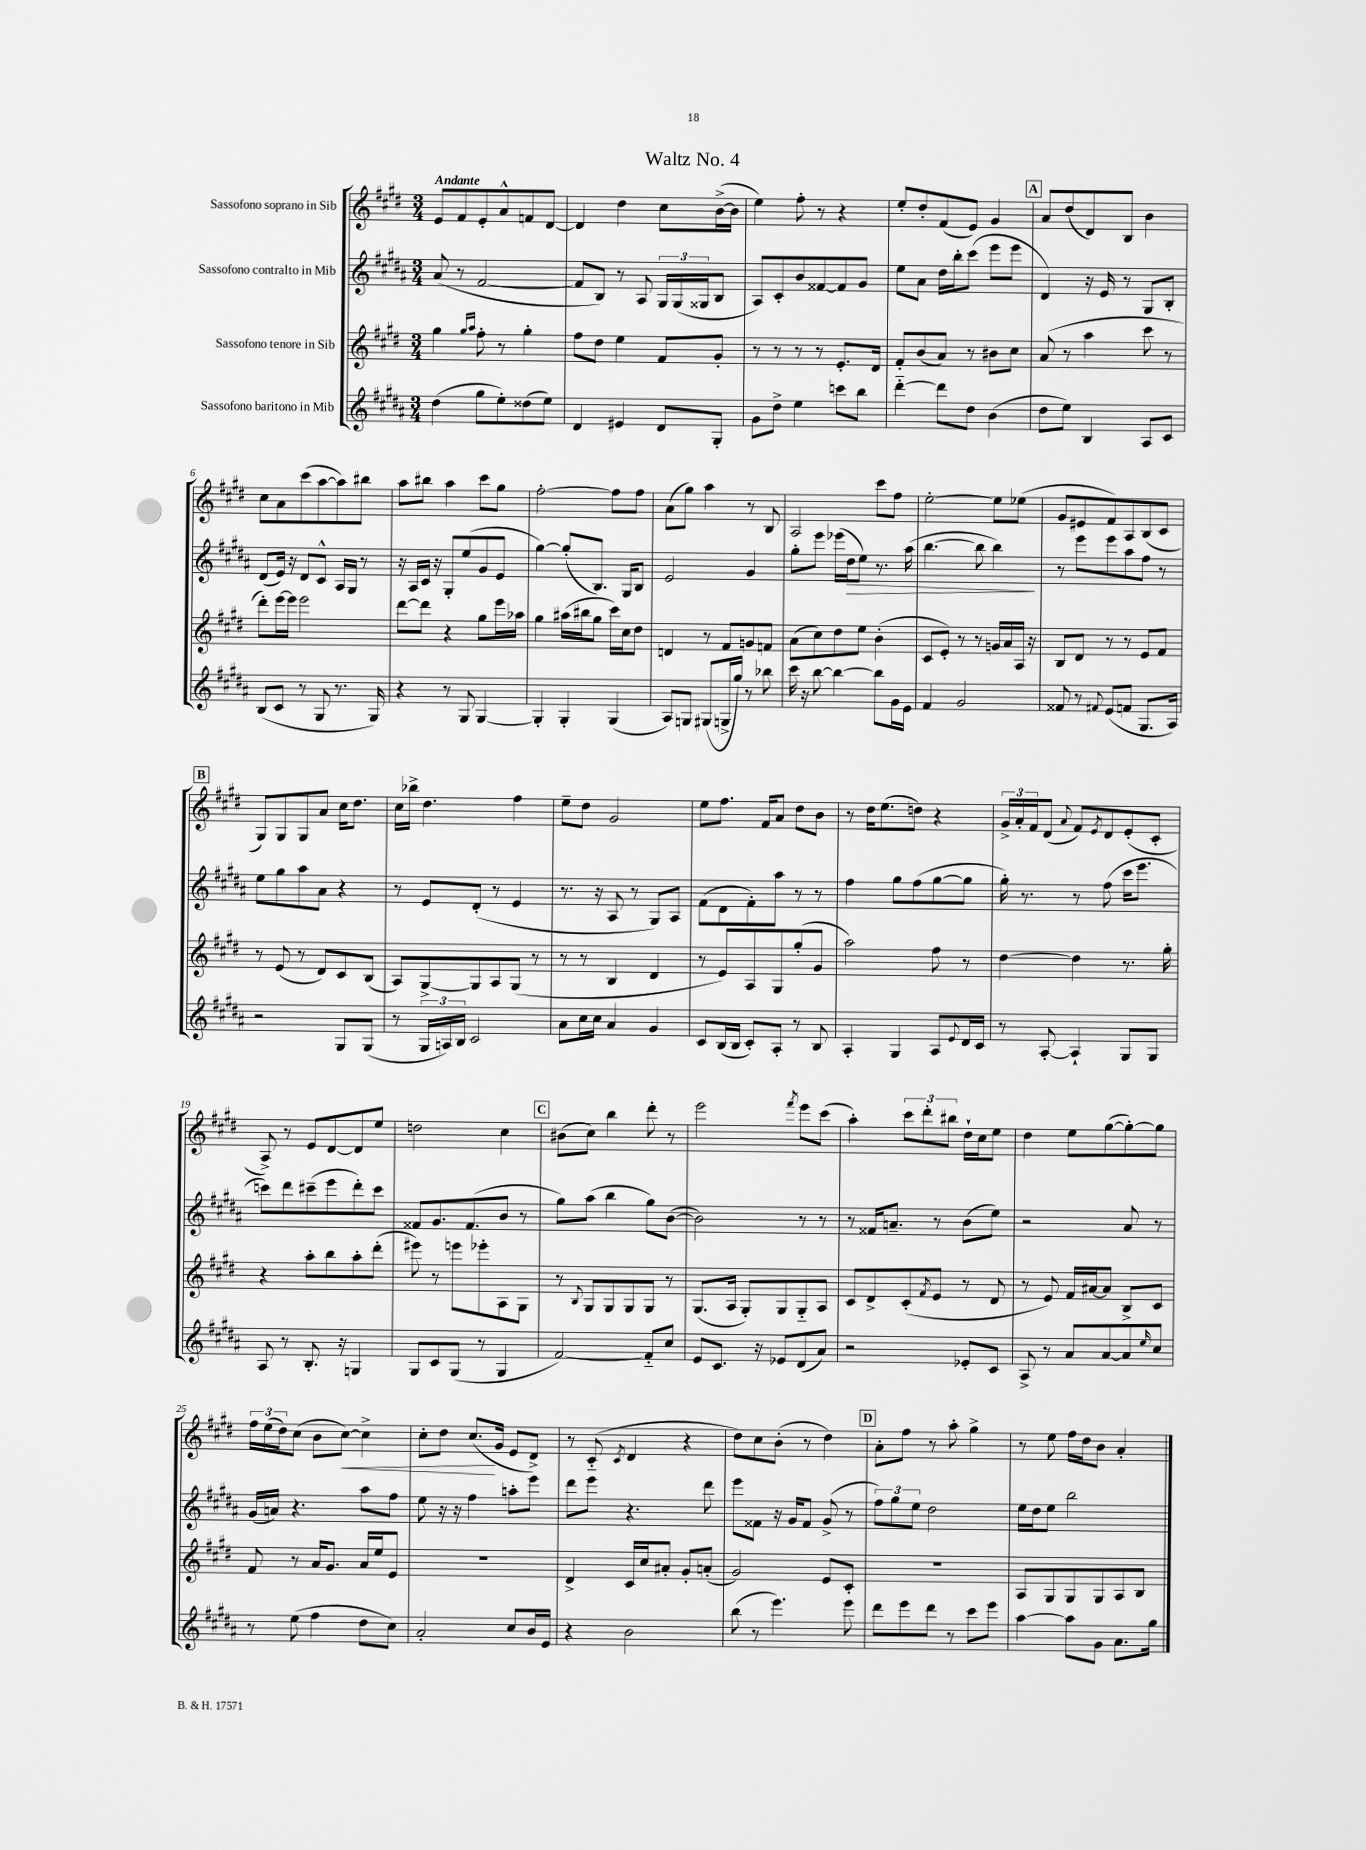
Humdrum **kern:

**kern	**kern	**kern	**kern
*staff4	*staff3	*staff2	*staff1
*clefG2	*clefG2	*clefG2	*clefG2
*k[f#c#g#d#a#]	*k[f#c#g#d#]	*k[f#c#g#d#a#]	*k[f#c#g#d#]
*M3/4	*M3/4	*M3/4	*M3/4
(4dd#	4gg#	(8a#	8e
.	.	8r	8f#
.	16qqgg#	.	.
.	16qqaa	.	.
8gg#	8ff#'	[2f#	8e'
8ee')	8r	.	8a^^
(8dd##	4gg#'	.	8f
8ee)	.	.	[8d#
=	=	=	=
4d#	8ff#	8f#]	4d#]
.	8dd#	8B)	.
4e#	4ee	8r	4dd#
.	.	8A#	.
8d#	8f#	24G#	8cc#
.	.	(24G#	.
.	.	24G##	.
8G#'	8g#'	8B	([16b^
.	.	.	16b]
=	=	=	=
8g#	8r	8A#)	4ee)
8dd#^	8r	8c#'	.
4ee	8r	8b	8ff#'
.	8r	[8f##	8r
8ccc	8.e'	8f##]	4r
8bb	.	8g#	.
.	16d#	.	.
=	=	=	=
[4ddd#'~	8f#'	8ee	8ee'
.	(8b	8a#	8dd#'
8ddd#]	8a)	16dd#	(8f#
.	.	16bb'	.
8dd#	8r	(8ccc#	8e)
(4b	8b#	8eee	4g#
.	8cc#	8eee	.
=	=	=	=
8dd#	(8a	4d#)	8a
8ee)	8r	.	(8dd#
4B	4aa	16r	8d#)
.	.	16e	.
.	.	8r	8B
8A#	8ccc#	8G#	4b
8c#	8r	8B'	.
=	=	=	=
(8B	8ddd#')	(8d#	8cc#
8c#	[16eee	16e)	8a
.	16eee]	16r	.
8r	2eee	8d#	(8ccc#
8G#	.	8c#^^	[8aa
8.r	.	16A#	8aa])
.	.	16G#	.
.	.	8r	8bb#
16G#)	.	.	.
=	=	=	=
4r	[8ddd#	16r	8aa
.	.	16A#	.
.	8ddd#]	16c#	8bb#
.	.	16r	.
8r	4r	8G#'	4aa
8G#	.	(8ee	.
[4G#	8gg#	8g#	8ccc#
.	16eee	8e	8gg#
.	16aa-	.	.
=	=	=	=
4G#']	4gg#	[4gg#)	[2ff#'
4G#'	(16aa#	(8gg#']	.
.	16bb#	.	.
.	8gg#	8.B)	.
(4G#	16ccc#)	.	8ff#]
.	16cc#	16G#	.
.	8dd#	8B	8ff#
=	=	=	=
8A#)	4d	2e	(8a
8G	.	.	8gg#)
(8G#	8r	.	4aa
16G^	8f#	.	.
16gg#)	.	.	.
8r	8g	4g#	8r
8bb-	8f	.	8B
=	=	=	=
16ccc#	(8a	8gg#'	2A
16r	.	.	.
[8bb	8cc#)	8eee	.
4bb_	8dd#	(16eee-	.
.	.	16dd#	.
.	8ee	8ee)	.
8bb]	(4b'	8.r	8ccc#
16g#	.	.	8ff#
16e	.	(16aa#	.
=	=	=	=
4f#	8c#	[4.bb	[2ee'
.	8e')	.	.
2g#	8r	.	.
.	8r	8bb]	.
.	16g	4bb)	8ee]
.	16a	.	.
.	16A	.	(8ee-
.	16r	.	.
=	=	=	=
8f##	8B	8r	8g#
8r	8d#	8eee	8e#
8qqf#	.	.	.
(8e	8r	8eee	8f#)
8f	8r	8aa#	8A
8.G#	8e	8ff#	(8B
.	8f#	8r	8c#
16A#)	.	.	.
=	=	=	=
2r	8r	8ee	8G#)
.	(8e	8gg#	8G#
.	8r	8aa#	8G#
.	8d#)	8a#	8a
8G#	8c#	4r	16cc#
.	.	.	8.dd#
(8G#	(8B	.	.
=	=	=	=
8r	8A)	8r	16cc#
.	.	.	16bb-^
24G#	[8G#^	8e	4.dd#
24A)	.	.	.
24B	.	.	.
2c#	8G#]	(8d#'	.
.	8A	8r	.
.	(8G#	4e	4ff#
.	8r	.	.
=	=	=	=
8a#	8r	8.r	8ee~
16cc#	8r	.	8dd#
16cc#	.	16r	.
4a#	4B	8A#	2g#
.	.	8r	.
4g#	4d#	8G#)	.
.	.	8A#	.
=	=	=	=
8c#	8r	(8f#	8ee
(16B	8e)	8d#	8.ff#
16B	.	.	.
8c#')	8A	8f#')	.
.	.	.	16f#
8A#'	8G#	8aa#	8a
8r	(8gg#'	8r	8dd#
8B	8g#	8r	8b
=	=	=	=
4A#'	2aa)	4ff#	8r
.	.	.	16dd#
.	.	.	(8.ee
4G#	.	8gg#	.
.	.	(8ff#	8dd)
8A#	8ff#	[8gg#	4r
8qqe	.	.	.
16d#	8r	8gg#]	.
16c#	.	.	.
=	=	=	=
8r	[4dd#	16gg#')	24g#^
.	.	.	24a'
.	.	8.r	.
.	.	.	24f#
[8A#'	.	.	(8d#
.	.	.	8qqa
4A#`]	4dd#]	8r	8f#)
.	.	.	8qe
.	.	(8ff#	8d#
8G#	8.r	16ccc#	(8e'
.	.	8.eee	.
8G#	.	.	8c#'
.	16gg#'	.	.
=	=	=	=
8A#	4r	8ccc)	8A^)
8r	.	8ddd#	8r
8.B'	8aa'	(8ccc#~	8e
.	8bb	8eee	[8d#
16r	.	.	.
4G	8aa'	8ddd#')	8d#]
.	(8ddd#'	8ccc#	8ee
=	=	=	=
8G#	8eee#)	8f##	2dd
8c#	8r	8.g#	.
(8G#	8eee	.	.
.	.	(8.f##	.
8r	8eee-'	.	.
4G#	8A	8b	4cc#
.	8G#	8r	.
=	=	=	=
[2f#)	8r	8gg#)	(8b#
.	8qqB	.	.
.	8G#	(8aa#	8cc#)
.	8G#	4bb	4bb
.	8G#	.	.
8f#'~]	8G#	8gg#)	8ddd#'
8cc#	8r	([8b	8r
=	=	=	=
8e	(8.G#	2b])	2eee
8.c#	.	.	.
.	16A	.	.
.	8G#')	.	.
16r	.	.	.
8e-	8G#	.	.
.	.	.	8qfff#
(8d#	8G#'~	8r	8eee
8a#)	8A	8r	(8ccc#
=	=	=	=
2r	8c#	8r	4aa')
.	8d#^	16f##	.
.	.	8.a~	.
.	(8c#'	.	12ccc#
.	.	.	12ddd#'
.	8qf#	.	.
.	8e	8r	.
.	.	.	12bb#
8e-'	8r	(8b	16dd#`
.	.	.	16cc#
8c#	8d#	8ee)	8ee
=	=	=	=
8A#^	8r	2r	4dd#
8r	8e)	.	.
8a#	16f#	.	8ee
.	[16a#	.	.
[8a#	8a#]	.	([8gg#
8a#]	8B^	8a#	8gg#'_)
16qqee	.	.	.
8cc#	8c#	8r	8gg#]
=	=	=	=
8r	8f#	(16g#	24ff#
.	.	.	(24ee
.	.	16a)	.
.	.	.	24dd#)
(8ee	8r	4.r	(8cc#
4ff#	16a	.	8b
.	8.g#	.	.
.	.	.	[8cc#)
8dd#	16a	8aa#	4cc#^]
.	16ee	.	.
8cc#)	8e	8ff#	.
=	=	=	=
2a#'	2.r	8ee	8cc#'
.	.	16r	8dd#
.	.	16r	.
.	.	4ff#	(8.cc#
.	.	.	16g#
8cc#	.	8aa'	8e
16b	.	8eee	8d#^)
16e	.	.	.
=	=	=	=
4r	4d#^	8ddd#	8r
.	.	8eee	(8c#'~
.	.	.	8qc#
2b	16c#	4.r	4d#
.	16cc#	.	.
.	8a#'	.	.
.	8g#'	.	4r
.	(8a'	8ddd#	.
=	=	=	=
(8bb	2g#)	8eee	8dd#)
8r	.	8f##	8cc#
4.eee)	.	16r	(8b'
.	.	16g#	.
.	.	8f##	8r
.	8e	(8g#^	4dd#)
8eee	8c#'	8r	.
=	=	=	=
8ddd#	2.r	12ff#)	8a'
.	.	12gg#	.
8eee	.	.	8ff#
.	.	12ee	.
8ddd#	.	2dd#	8r
8r	.	.	8aa'
8ccc#	.	.	4gg#^
8eee	.	.	.
=	=	=	=
[4aa#	8A	16ee	8r
.	.	16dd#	.
.	8G#	8ee	8ee
8aa#]	8G#	2bb	16ff#
.	.	.	16dd#
8g#	8G#	.	8b
8.a#	8A	.	4a'
.	8B	.	.
16gg#	.	.	.
==	==	==	==
*-	*-	*-	*-
